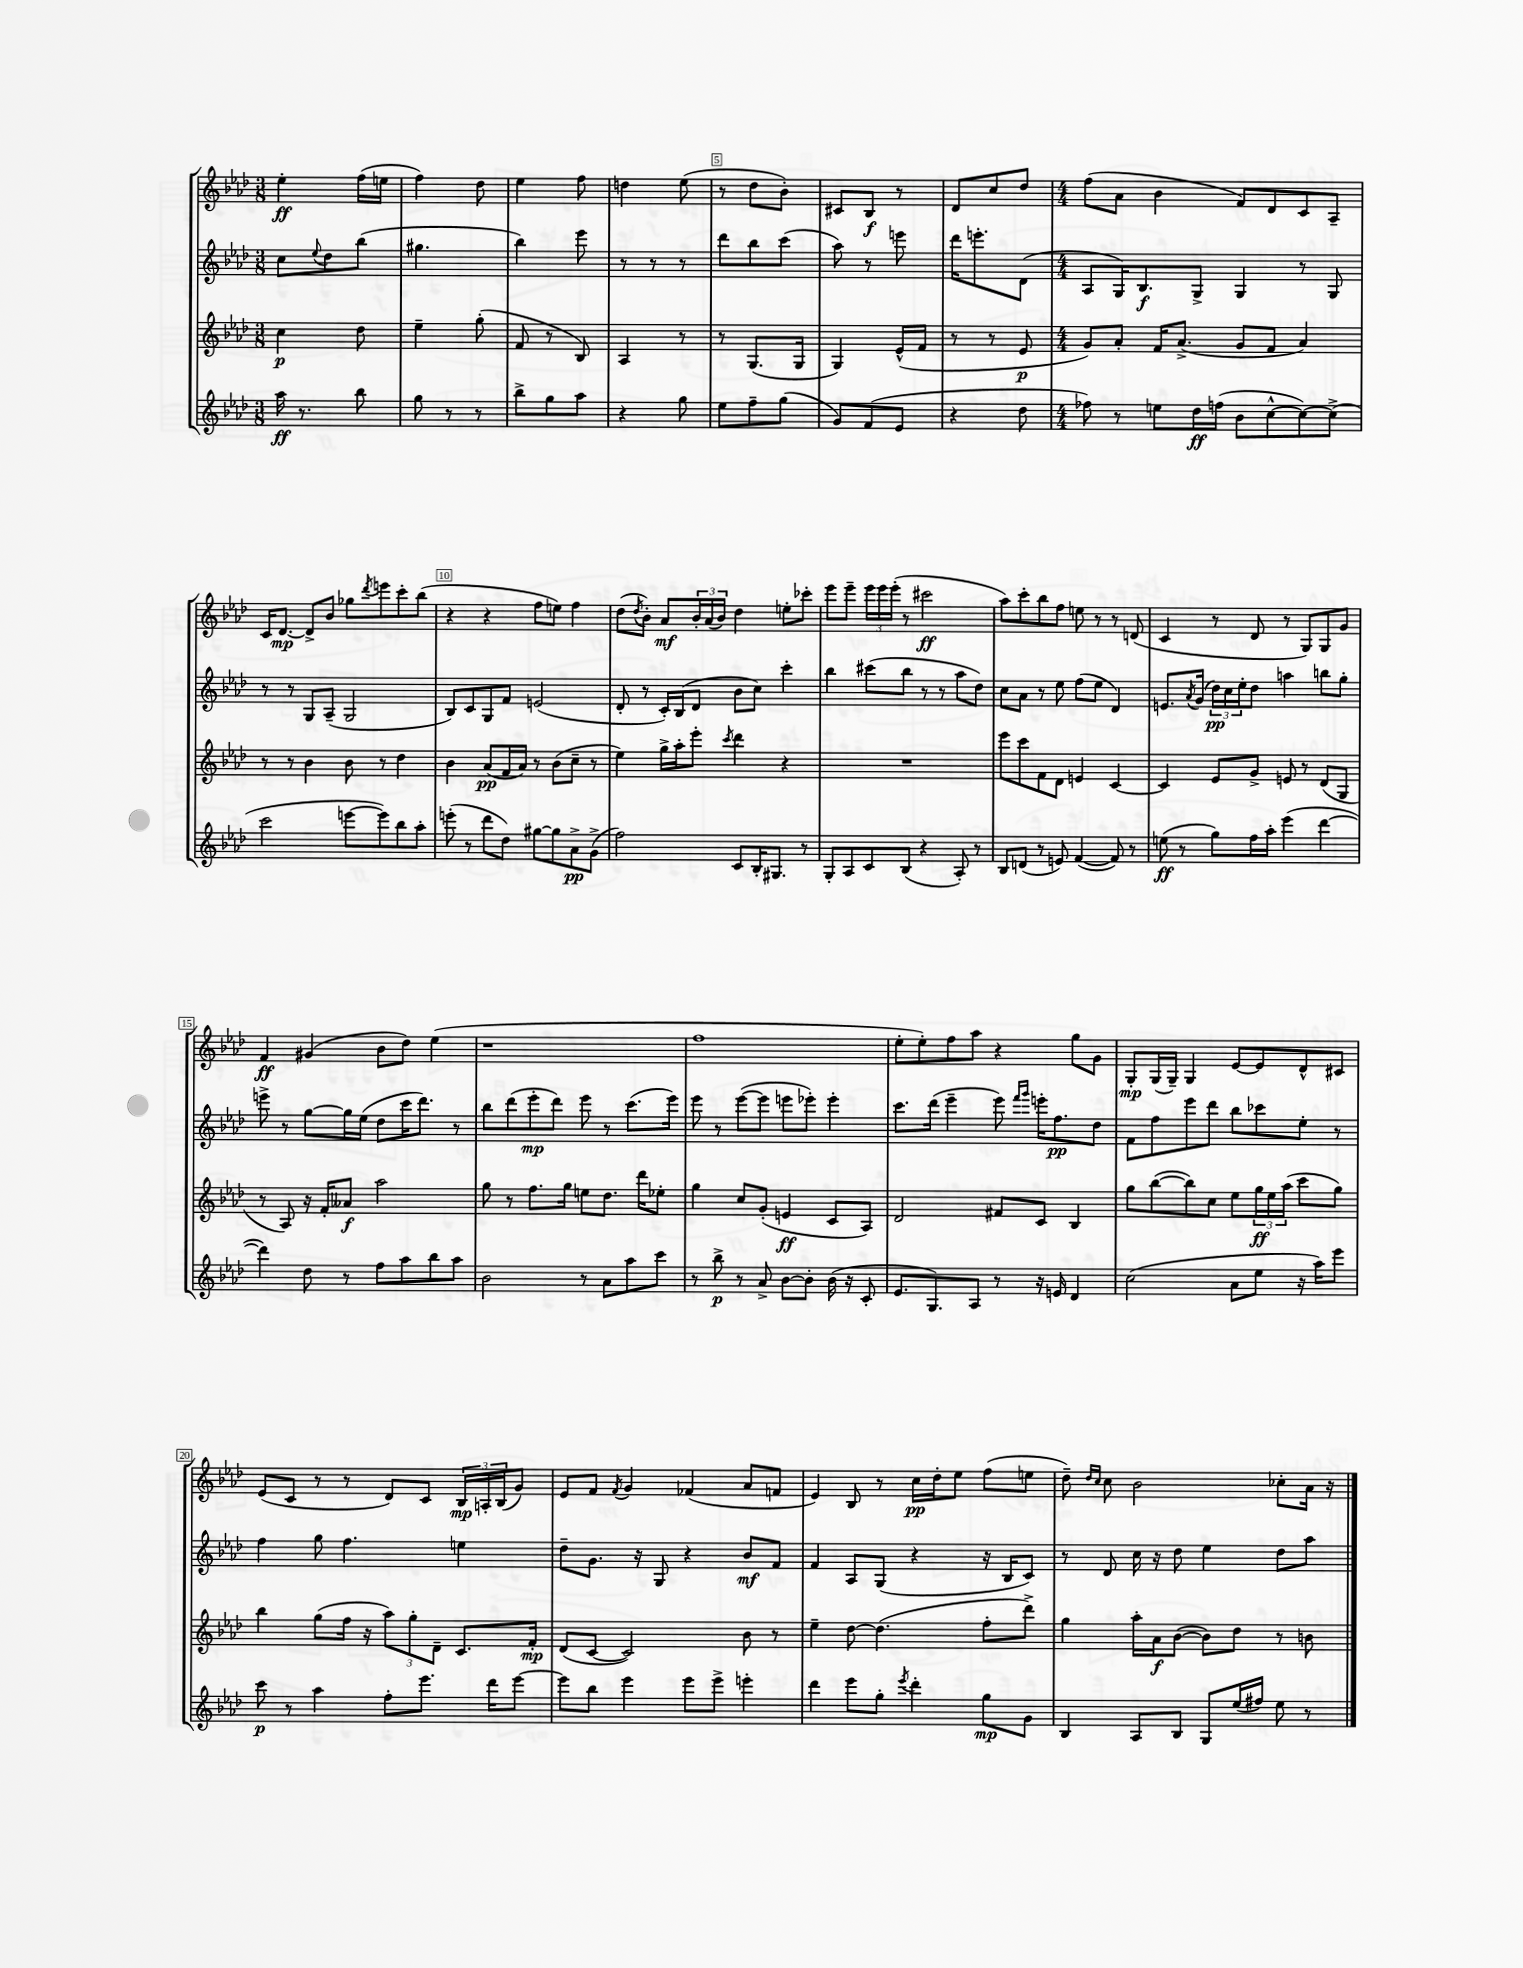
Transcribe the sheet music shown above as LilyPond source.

<<
\new StaffGroup <<
\new Staff = "s0" {
    \clef treble \key aes \major \numericTimeSignature \time 3/8
    ees''4-.\ff f''16( e''16 |
    f''4) des''8 |
    ees''4 f''8 |
    d''4 ees''8( |
    r8 des''8 bes'8-.) |
    cis'8 bes8\f r8 |
    des'8 c''8 des''8 |
    \numericTimeSignature \time 4/4 f''8( aes'8 bes'4 f'8) des'8 c'8 aes8-- |
    c'16 des'8.~\mp des'8-> bes'8 ges''8 \acciaccatura { des'''8 } e'''8 c'''8-. bes''8( |
    r4 r4 f''8 e''8) f''4 |
    des''8( \acciaccatura { des''8 } bes'8-.) aes'8\mf \tuplet 3/2 { bes'16-. aes'16( bes'16) } des''4 e''8-. ces'''8-. |
    ees'''8 ees'''8-- \tuplet 3/2 { ees'''16 ees'''16 ees'''16-.( } r8 cis'''2\ff |
    aes''8) c'''8-. bes''8 f''8 e''8 r8 r8 d'8( |
    c'4 r8 des'8 r8 g8) g8 g'8 |
    f'4\ff gis'4( bes'8 des''8) ees''4( |
    r1 |
    f''1 |
    ees''8-. ees''8-.) f''8 aes''8 r4 g''8 g'8 |
    g8-.\mp g16( g16--) g4 ees'8~ ees'8 des'8-^ cis'8 |
    ees'8( c'8 r8 r8 des'8) c'8 \tuplet 3/2 { bes16\mp a16-. bes16( } g'8) |
    ees'8 f'8 \acciaccatura { f'8 } g'4 fes'4( aes'8 f'8 |
    ees'4) bes8 r8 c''16\pp des''16-. ees''8 f''8( e''8 |
    des''8--) \grace { des''16 c''16 } c''8 bes'2 ces''8-. aes'16 r16 \bar "|." |
}
\new Staff = "s1" {
    \clef treble \key aes \major \numericTimeSignature \time 3/8
    c''8 \appoggiatura { ees''8 } des''8 bes''8( |
    gis''4. |
    bes''4) ees'''8 |
    r8 r8 r8 |
    des'''8 bes''8 c'''8( |
    aes''8) r8 e'''8 |
    des'''16 e'''8.-. des'8( |
    \numericTimeSignature \time 4/4 aes8 g16) bes8.\f g8-> g4 r8 g8 |
    r8 r8 g8 aes8--( g2 |
    bes8) c'8 g8 f'8 e'2( |
    des'8-. r8 c'16-.) bes16( des'8 bes'8 c''8) c'''4-. |
    bes''4 cis'''8( bes''8 r8 r8 aes''8 des''8) |
    c''8 aes'8 r8 ees''8 f''8( ees''8 des'4) |
    e'8. \acciaccatura { aes'8 } g'16( \tuplet 3/2 { des''16\pp) c''16 ees''16-. } des''8 a''4 b''8 g''8-. |
    e'''8-> r8 g''8~ g''16 ees''16( des''8 c'''16 des'''8.) r8 |
    bes''8 des'''8( ees'''8-.\mp des'''8) ees'''8 r8 c'''8.( ees'''16) |
    ees'''8 r8 ees'''8~( ees'''8 e'''8 ees'''8-.) ees'''4-. |
    c'''8. des'''16( ees'''4-- ees'''8) \grace { f'''16 g'''16 } e'''16-. f''8.\pp des''8 |
    f'8 f''8 ees'''8 des'''8 bes''8 ces'''8 ees''8-. r8 |
    f''4 g''8 f''4. e''4 |
    des''8-- g'8. r16 g8 r4 bes'8\mf f'8 |
    f'4 aes8 g8( r4 r16 bes16 c'8) |
    r8 des'8 c''16 r16 des''8 ees''4 des''8 aes''8 \bar "|." |
}
\new Staff = "s2" {
    \clef treble \key aes \major \numericTimeSignature \time 3/8
    c''4\p des''8 |
    ees''4-- g''8-.( |
    f'8 r8 bes8) |
    aes4 r8 |
    r8 g8.( g16 |
    g4) ees'16-^( f'16 |
    r8 r8 ees'8\p |
    \numericTimeSignature \time 4/4 g'8) aes'8-. f'16 aes'8.->( g'8 f'8 aes'4) |
    r8 r8 bes'4 bes'8 r8 des''4 |
    bes'4 aes'8\pp( f'16 aes'16) r8 bes'8( c''8-- r8 |
    ees''4) g''16-> aes''16-. ees'''8-. \acciaccatura { c'''8 } des'''4 r4 |
    R1 |
    ees'''8 c'''8 f'8 des'8 e'4 c'4~ |
    c'4 ees'8 g'8-> e'8 r8 des'8( g8 |
    r8 aes8) r16 f'16-. aeses'8\f aes''2 |
    g''8 r8 f''8. g''16 e''8 des''8. des'''16 ees''8-. |
    g''4 c''8 g'8-.( e'4\ff c'8 aes8) |
    des'2 fis'8 c'8 bes4 |
    g''8 bes''8~( bes''8) c''8 ees''8 \tuplet 3/2 { g''16\ff ees''16 aes''16( } c'''8 g''8) |
    bes''4 g''8( f''16 r16 \tuplet 3/2 { aes''8) g''8-. des'8-- } c'8. f'16-.\mp |
    des'8( c'8~ c'2) bes'8 r8 |
    ees''4-- des''8~ des''4.( f''8-. des'''8->) |
    g''4 aes''16-. aes'16\f bes'8~( bes'8) des''8 r8 b'8 \bar "|." |
}
\new Staff = "s3" {
    \clef treble \key aes \major \numericTimeSignature \time 3/8
    aes''16\ff r8. bes''8 |
    g''8 r8 r8 |
    bes''8-> g''8 aes''8 |
    r4 g''8 |
    ees''8 f''8-- g''8( |
    g'8) f'8( ees'8 |
    r4 des''8 |
    \numericTimeSignature \time 4/4 fes''8) r8 e''8 des''16\ff f''16( bes'8 c''8~-^ c''8~) c''8->( |
    c'''2 e'''8~ e'''8) bes''8 aes''8-. |
    e'''8-.( r8 des'''8 des''8) gis''8~ gis''8 aes'8->\pp g'8->( |
    f''2) c'8 bes16-. gis8. r8 |
    g8-. aes8 c'8 bes8( r4 aes8-.) r8 |
    bes8 d'8( r8 e'8) f'4~( f'8) r8 |
    e''8\ff( r8 g''8) f''16 aes''16-. ees'''4( des'''4~ |
    des'''4) des''8 r8 f''8 aes''8 bes''8 aes''8 |
    bes'2 r8 aes'8 aes''8 c'''8 |
    r8 bes''8->\p r8 aes'8-> bes'8~ bes'8-. bes'16( r16 c'8-. |
    ees'8. g8.) aes8 r8 r16 e'16 des'4 |
    c''2( aes'8 ees''8 r16 aes''16) ees'''8 |
    c'''8\p r8 aes''4 f''8-. ees'''8. des'''16 ees'''8~ |
    ees'''8 bes''8 ees'''4 ees'''8 ees'''8-> e'''4-. |
    des'''4 ees'''8 g''8-. \acciaccatura { ees'''8 } des'''4-. g''8\mp g'8 |
    bes4 aes8 bes8 g8 ees''16( fis''16) ees''8 r8 \bar "|." |
}
>>
>>
\layout { \context { \Score \override BarNumber.break-visibility = ##(#f #t #t) barNumberVisibility = #(every-nth-bar-number-visible 5) \override BarNumber.stencil = #(make-stencil-boxer 0.1 0.3 ly:text-interface::print) } }
